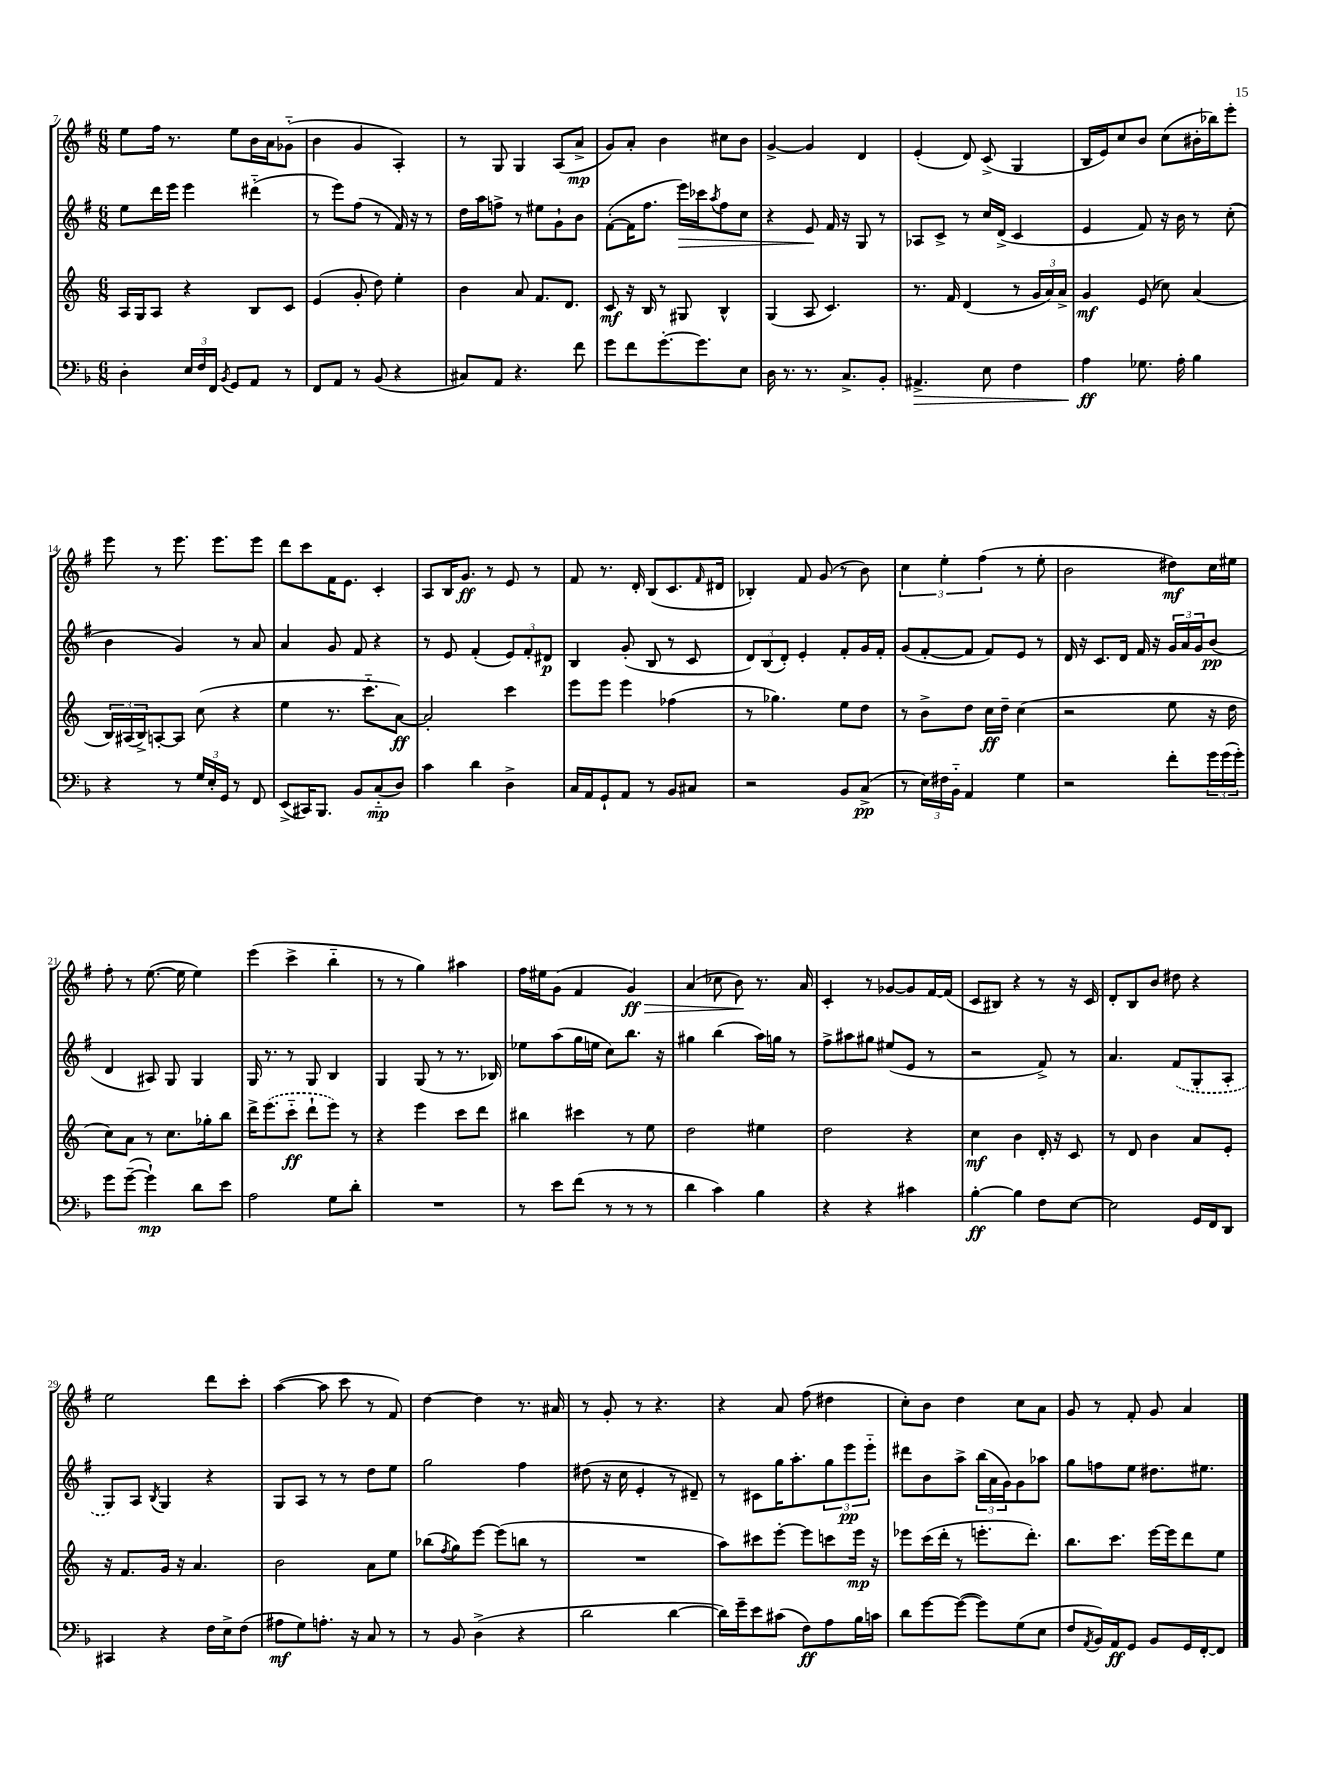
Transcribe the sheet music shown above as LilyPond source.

<<
\new StaffGroup <<
\new Staff = "s0" {
    \clef treble \key g \major \numericTimeSignature \time 6/8
    e''8 fis''16 r8. e''8 b'16 a'16 ges'8-_( |
    b'4 g'4 a4-.) |
    r8 g8 g4 a8( a'8->\mp |
    g'8) a'8-. b'4 cis''8 b'8 |
    g'4~-> g'4 d'4 |
    e'4-.( d'8) c'8->( g4 |
    b16 e'16) c''8 b'8 c''8( bis'16-. bes''16) e'''8-. |
    e'''8 r8 e'''8. e'''8. e'''8 |
    d'''8 c'''8 fis'16 e'8. c'4-. |
    a8 b16 g'8.\ff r8 e'8 r8 |
    fis'8 r8. d'16-. b8( c'8. \grace { fis'16 } dis'16 |
    bes4-.) fis'8 g'8( r8 b'8) |
    \tuplet 3/2 { c''4 e''4-. fis''4( } r8 e''8-. |
    b'2 dis''8\mf) c''16 eis''16 |
    fis''8-. r8 e''8.~( e''16 e''4) |
    e'''4( c'''4-> b''4-_ |
    r8 r8 g''4) ais''4 |
    fis''16 eis''16 g'8( fis'4 g'4\ff\>) |
    a'4( ces''8 b'8\!) r8. a'16 |
    c'4-. r8 ges'8~ ges'8 fis'16~ fis'16( |
    c'8 bis8) r4 r8 r16 c'16 |
    d'8-. b8 b'8 dis''8 r4 |
    e''2 d'''8 c'''8-. |
    a''4~( a''8 c'''8 r8 fis'8) |
    d''4~ d''4 r8. ais'16 |
    r8 g'8-. r8 r4. |
    r4 a'8 fis''8( dis''4 |
    c''8-.) b'8 d''4 c''8 a'8 |
    g'8 r8 fis'8-. g'8 a'4 \bar "|." |
}
\new Staff = "s1" {
    \clef treble \key g \major \numericTimeSignature \time 6/8
    e''8 d'''16 e'''16 e'''4 dis'''4-_( |
    r8 e'''8) fis''8( r8 fis'16) r16 r8 |
    d''16 a''16 f''8-> r8 eis''8 g'8-! b'8 |
    fis'8~-.( fis'16 fis''8. e'''16\>) ces'''16 \acciaccatura { a''8 } fis''8 c''8 |
    r4 e'8\! fis'16 r16 g8 r8 |
    aes8 c'8-> r8 c''16 d'16->( c'4 |
    e'4 fis'8) r16 b'16 r8 c''8-.( |
    b'4 g'4) r8 a'8 |
    a'4 g'8 fis'8 r4 |
    r8 e'8 fis'4-.( \tuplet 3/2 { e'8) fis'8-. dis'8\p } |
    b4 g'8-.( b8 r8 c'8 |
    \tuplet 3/2 { d'8) b8( d'8-.) } e'4-. fis'8-. g'16 fis'16-. |
    g'8( fis'8~-. fis'8 fis'8) e'8 r8 |
    d'16 r16 c'8. d'16 fis'16 r16 \tuplet 3/2 { g'16 a'16 g'16 } b'8\pp( |
    d'4 ais8) g8 g4 |
    g16 r8. r8 g8 b4 |
    g4 g8( r8 r8. bes16) |
    ees''8 a''8( g''16 e''16 c''8) b''8. r16 |
    gis''4 b''4( a''16) g''16 r8 |
    fis''8-> ais''8 gis''8 eis''8( e'8 r8 |
    r2 fis'8->) r8 |
    a'4. \once \slurDashed fis'8( g8-. a8-. |
    g8) a8 \acciaccatura { b8 } g4 r4 |
    g8 a8 r8 r8 d''8 e''8 |
    g''2 fis''4 |
    dis''8( r16 c''16 e'4-. r8 dis'8--) |
    r8 cis'8 g''16 a''8.-. \tuplet 3/2 { g''8 e'''8\pp e'''8-_ } |
    dis'''8 b'8 a''8-> \tuplet 3/2 { b''16( a'16 g'16) } g'8 aes''8 |
    g''8 f''8 e''8 dis''8. eis''8. \bar "|." |
}
\new Staff = "s2" {
    \clef treble \key c \major \numericTimeSignature \time 6/8
    a16 g16 a8 r4 b8 c'8 |
    e'4( g'8-. d''8) e''4-. |
    b'4 a'8 f'8. d'8. |
    c'8\mf r16 b16 r8 gis8 b4-^ |
    g4( a8 c'4.) |
    r8. f'16 d'4( r8 \tuplet 3/2 { g'16 a'16) a'16-> } |
    g'4\mf e'8( ces''8) a'4( |
    \tuplet 3/2 { b16) ais16( b16->) } a8~-. a8 c''8( r4 |
    e''4 r8. c'''8.-_ a'8~\ff) |
    a'2-. c'''4 |
    e'''8 e'''8 e'''4 fes''4( |
    r8 ges''4.) e''8 d''8 |
    r8 b'8-> d''8 c''16\ff d''16-- c''4( |
    r2 e''8 r16 d''16 |
    c''8) a'8 r8 c''8. ges''16-. b''8 |
    d'''16-> \once \slurDashed e'''8.( c'''8-_\ff d'''8-! e'''8) r8 |
    r4 e'''4 c'''8 d'''8 |
    bis''4 cis'''4 r8 e''8 |
    d''2 eis''4 |
    d''2 r4 |
    c''4\mf b'4 d'16-. r16 c'8 |
    r8 d'8 b'4 a'8 e'8-. |
    r16 f'8. g'16 r16 a'4. |
    b'2 a'8 e''8 |
    bes''8( \acciaccatura { f''8 } g''8) e'''8~ e'''8( b''8 r8 |
    R2. |
    a''8) cis'''8 e'''8~-. e'''8 c'''8 e'''16\mp r16 |
    ees'''8 c'''16( d'''16-. r8 e'''8.-. d'''8.-.) |
    b''8. c'''8. e'''16~ e'''16 d'''8 e''8 \bar "|." |
}
\new Staff = "s3" {
    \clef bass \key f \major \numericTimeSignature \time 6/8
    d4-. \tuplet 3/2 { e16 f16 f,16 } \acciaccatura { bes,8 } g,8 a,8 r8 |
    f,8 a,8 r8 bes,8( r4 |
    cis8) a,8 r4. f'8 |
    g'8 f'8 g'8.~-. g'8. e8 |
    d16 r8. r8. c8.-> bes,8-. |
    ais,4.->\> e8 f4 |
    a4\ff\! ges8. a16-. bes4 |
    r4 r8 \tuplet 3/2 { g16 e16-. g,16 } r8 f,8 |
    e,8->( cis,16) bes,,8. bes,8 c8-_\mp( d8) |
    c'4 d'4 d4-> |
    c16 a,16 g,8-! a,8 r8 bes,8 cis8 |
    r2 bes,8 c8->\pp( |
    r8 \tuplet 3/2 { e16) fis16 bes,16-_ } a,4 g4 |
    r2 f'8-. \tuplet 3/2 { g'16 g'16( g'16-.) } |
    g'8 g'8~--( g'4-!\mp) d'8 e'8 |
    a2 g8 d'8-. |
    R2. |
    r8 e'8 f'8( r8 r8 r8 |
    d'4 c'4) bes4 |
    r4 r4 cis'4 |
    bes4~-.\ff bes4 f8 e8~ |
    e2 g,16 f,16 d,8 |
    cis,4 r4 f16 e16-> f8( |
    ais8\mf g8) a8.-. r16 c8 r8 |
    r8 bes,8 d4->( r4 |
    d'2 d'4~ |
    d'16) g'16-- e'8 cis'8( f8\ff) a8 bes16 c'16 |
    d'8 g'8~ g'8~( g'8) g8( e8 |
    f8 \acciaccatura { a,8 } bes,16) a,16\ff g,8 bes,8 g,16 f,16~-. f,8 \bar "|." |
}
>>
>>
\layout { \context { \Score currentBarNumber = #7 } }
